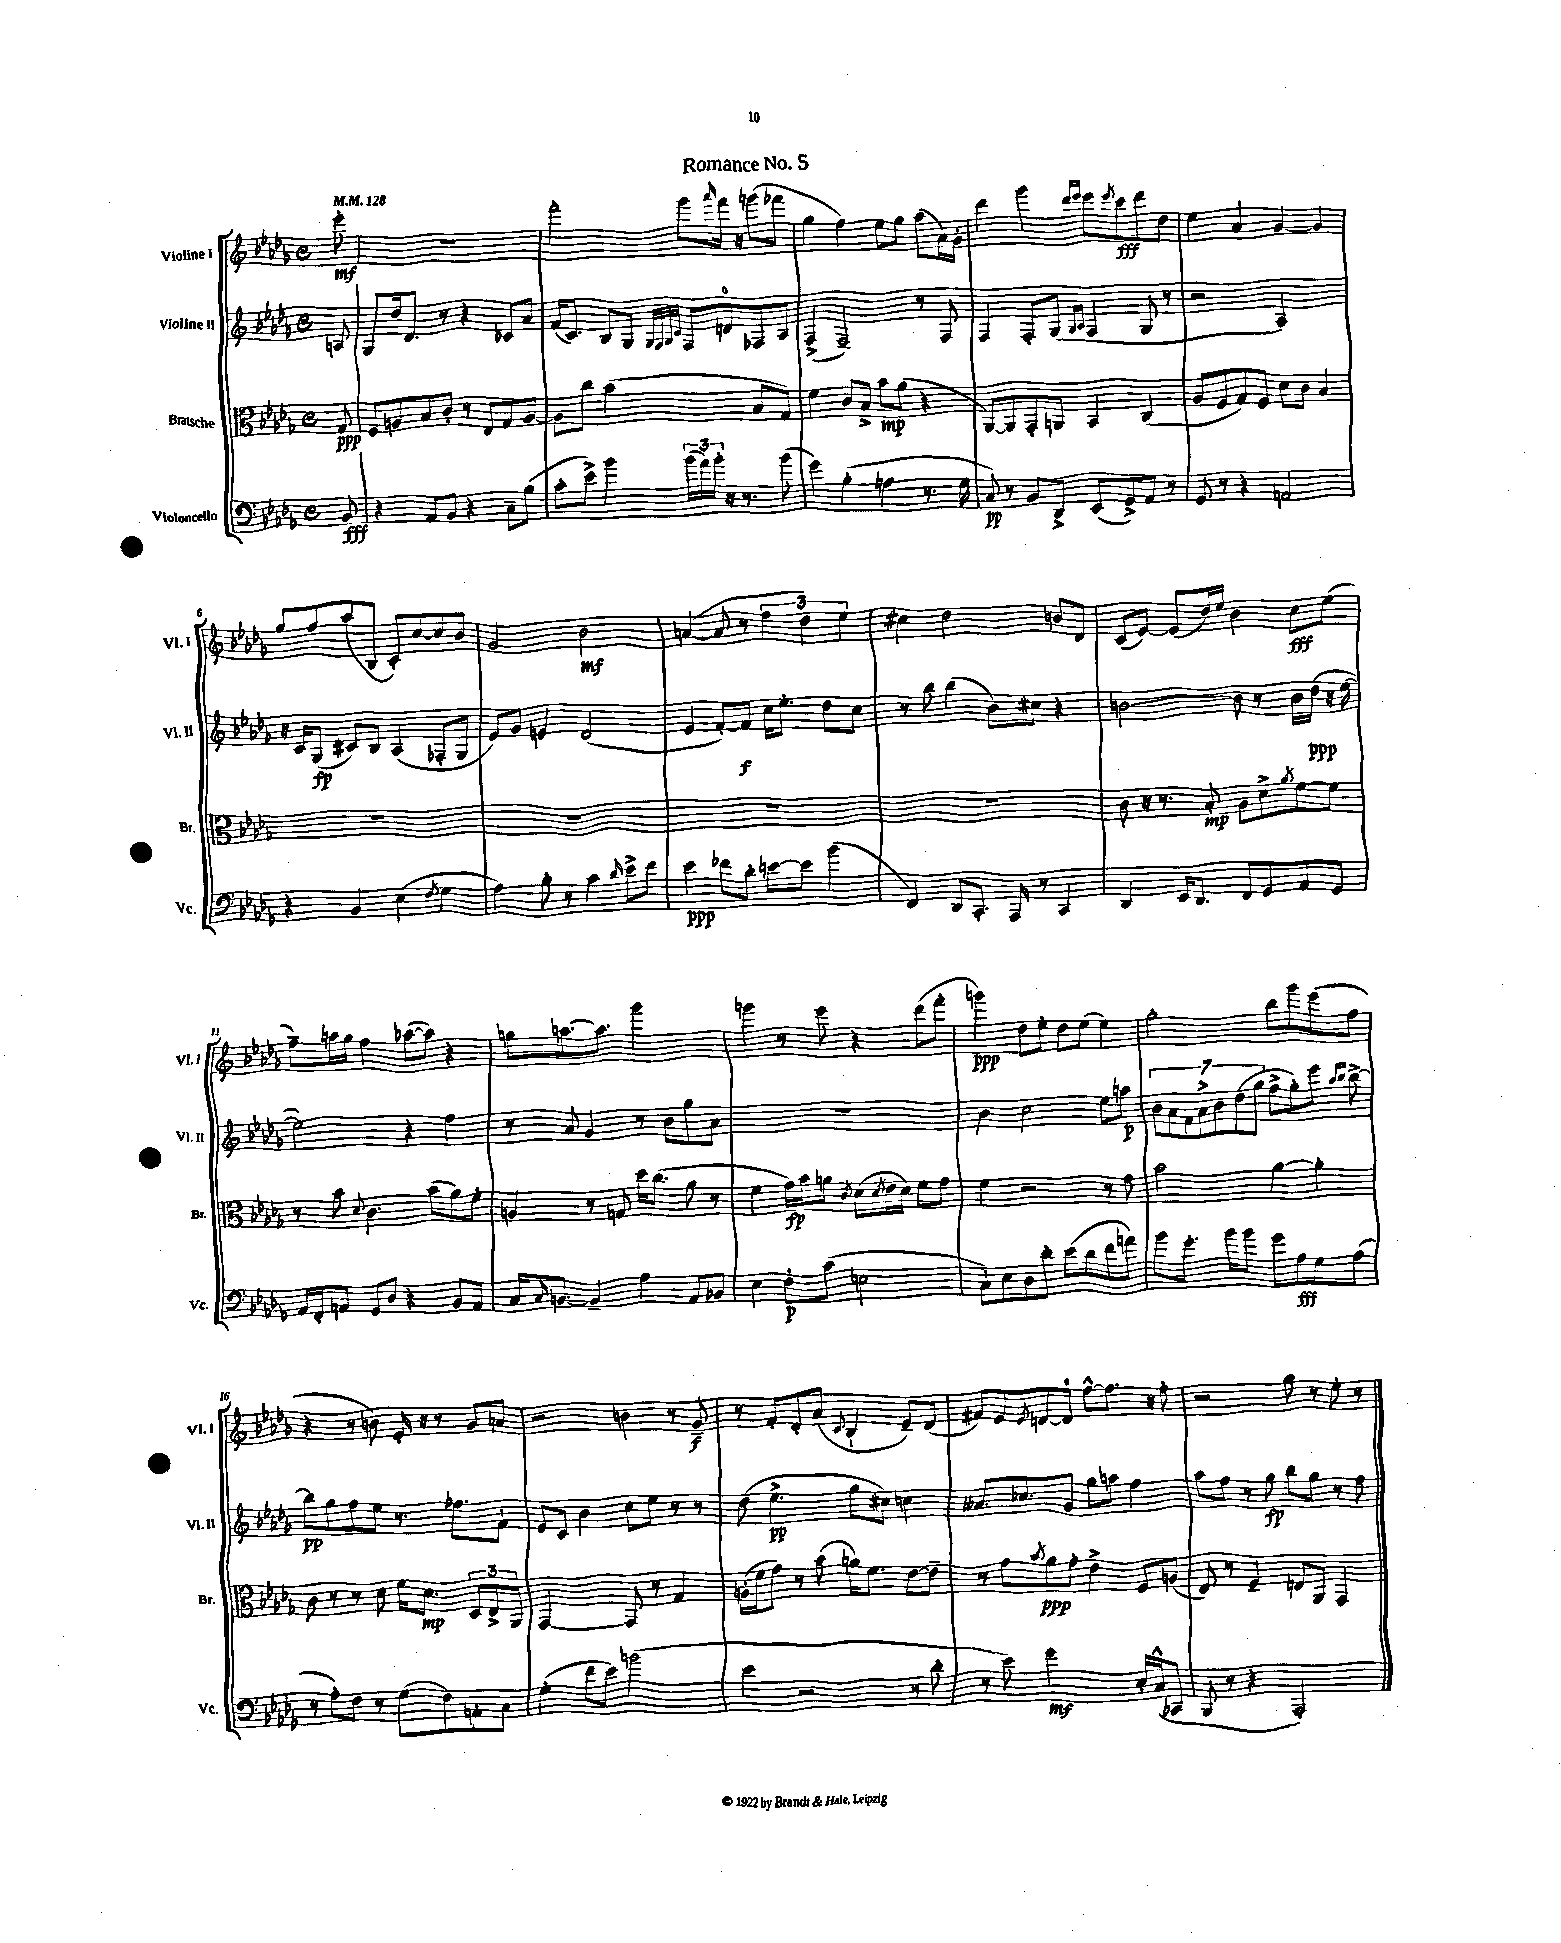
\header { title = "Romance No. 5" }
<<
\new StaffGroup <<
\new Staff = "s0" \with { instrumentName = "Violine I" shortInstrumentName = "Vl. I" } {
    \clef treble \key des \major \defaultTimeSignature \time 4/4 \partial 8 \tempo 4 = 128
    ees'''8-.\mf |
    R1 |
    f'''2-. ges'''8 \grace { aes'''16 } f'''16 r16 g'''8( fes'''8 |
    ges''4 f''4) ees''8 ges''8 aes''8( aes'16) ges'16-. |
    des'''4 ges'''4 \grace { des'''16 ees'''16 } ees'''8 \acciaccatura { ees'''8 } c'''8\fff des'''8 des''8 |
    ees''4 aes'4 ges'4~ ges'4 |
    ges''8 f''8 aes''8( bes8 c'8-.) c''8~ c''8 bes'8 |
    ges'2 bes'2\mf |
    a'4~( a'8 r8 \tuplet 3/2 { f''4 des''4) ees''4 } |
    cis''4 des''2 b'8 des'8 |
    c'8( ees'8~) ees'8( des''16) ees''16 bes'4 c''8\fff ees''8( |
    f''8--) a''16 ges''16 f''4 aes''8~( aes''8) r4 |
    g''8 a''8.~ a''8. ges'''2 |
    g'''4 r8 ees'''8 r4 des'''8( f'''8-. |
    g'''4\ppp) des''8 ees''8-. des''8 ees''8( ees''4) |
    ges''2-. bes''8 ges'''8 ees'''8( f''8 |
    r4 r8 b'8) ees'16-. r16 r8 ges'8 a'8 |
    r2 b'4 r8 ges'8--\f |
    r8 f'8-. des'8-. aes'8( \appoggiatura { c'8 } bes4-! ees'8--) des'8( |
    fis'8) ees'8 \acciaccatura { ees'8 } d'8~ d'8-0 f''8~-^ f''8. r16 f''8-. |
    r2 ges''8 r8 ees''8-. r8 \bar "|." |
}
\new Staff = "s1" \with { instrumentName = "Violine II" shortInstrumentName = "Vl. II" } {
    \clef treble \key des \major \defaultTimeSignature \time 4/4 \partial 8
    a8 |
    ges8 des''16 des'8. r8 r4 ces'8 aes'8 |
    f'16( c'8.) bes8 ges8 \grace { ges32 f32 ges32 c'32 } f8 d'8-0 fes8 aes8 |
    f4->( f2--) r8 f8 |
    f4 f8-. ges8( \grace { ges16 aes16 } f4 ges8 r8 |
    r2 aes2) |
    r16 c'16 ges8\fp( cis'8) bes8 aes4( fes8-. ges8 |
    ees'8) ges'8 e'4 des'2( |
    ees'4 f'8~-.) f'8\f c''16 ees''8.-. des''8 c''8 |
    r8 bes''8 bes''4( bes'8) cis''8 r4 |
    b'2~ b'8 r8 b'16 des''16\ppp( r16 ees''16~ |
    ees''2) r4 f''4 |
    r8 aes'8 ges'4 r8 bes'8 ges''8 aes'8 |
    R1 |
    bes'4 c''2 ees''8 a''8\p |
    \tuplet 7/4 { bes'8 aes'8 f'8 aes'8-> bes'8 des''8( ges''8 } f''8-> ges''8-.) ees'''8 \grace { aes''16 bes''16 } bes''8~-> |
    bes''8\pp ges''8 f''8 ees''8 r8. fes''8. f'8-! |
    ees'8 c'8 bes'4 c''8 ees''8 r8 r8 |
    des''8( ees''4.->\pp ges''8 cis''8) c''4 |
    aeses'8. ces''8. ges'8 ges''8 a''8 f''4 |
    aes''8 f''8 r8 ges''8\fp bes''8 ges''8 r8 f''8 \bar "|." |
}
\new Staff = "s2" \with { instrumentName = "Bratsche" shortInstrumentName = "Br." } {
    \clef alto \key des \major \defaultTimeSignature \time 4/4 \partial 8
    ges8\ppp |
    f8 a8 bes8 c'8-. r8 ees8 ges8 a8~ |
    a8 c''8 bes'2( bes8 ges8) |
    f'4 c'8 bes8-> bes'8\mp aes'8( r4 |
    aes,8~) aes,8 ges,8-. a,8 bes,4 c4( |
    aes8 f8 ges8) f8 des'8 c'8 bes4 |
    R1 |
    R1 |
    R1 |
    R1 |
    c'8 r16 r8. bes8-.\mp aes8 des'8-> \acciaccatura { aes'8 } f'8~ f'8 |
    r8 bes'8 \appoggiatura { des'8 } c'4. bes'8( aes'8) f'8-. |
    a4 r8 g8 des''16 c''8.( aes'8 r8 |
    f'4 ges'16\fp) bes'16 a'8 \acciaccatura { c'8 } des'8( \acciaccatura { des'8 } ees'16 des'16) f'8 ges'8 |
    f'4 r2 r8 ges'8 |
    bes'2 aes'4~ aes'4-. |
    c'8 r8 r8 des'8 f'16 des'8.\mp \tuplet 3/2 { des8 ees8-> aes,8 } |
    ges,2~ ges,8 r8 ges4 |
    a16-.( f'16 ges'8) r8 bes'8( a'16) f'8. ees'8~ ees'8-- |
    r8 ges'8 \acciaccatura { bes'8 } aes'8\ppp ges'8-. ees'4-> f8 a8( |
    ees8) r8 f4-- e8 aes,8 ges,4 \bar "|." |
}
\new Staff = "s3" \with { instrumentName = "Violoncello" shortInstrumentName = "Vc." } {
    \clef bass \key des \major \defaultTimeSignature \time 4/4 \partial 8
    bes,8\fff |
    r4 aes,8 bes,8 r4 c8-- bes8( |
    c'8-. ees'8->) bes'4 \tuplet 3/2 { bes'16( aes'16) bes'16-. } r16 r8. bes'8( |
    ges'4) bes4-.( a4 r8. ges16 |
    c8\pp) r8 bes,8 des,8-> ees,8( ges,8->) aes,8 r8 |
    ges,8 r8 r4 a,2 |
    r4 bes,4 ees4( \acciaccatura { f8 } ges4 |
    aes4) bes8-. r8 c'4 \grace { des'16 } ees'8-> f'8 |
    ees'4\ppp fes'8 des'8-. e'8~ e'8 bes'4( |
    f,4) des,8 c,8.-. aes,,16 r8 c,4 |
    des,4 ees,16 des,8. f,8 ges,8 aes,8 ges,8 |
    aes,16 f,16-. a,8 ges,8 des8 r4 bes,8 a,8 |
    c16 \grace { c16 } b,8.~ b,4-- aes4 aes,8 bes,8 |
    ees4 f8-.\p c'8( e2 |
    c8-!) ees8 des8 des'8-. ees'8( des'8 f'8 a'8) |
    bes'8 ges'8.-. bes'16 bes'8 ges'8 aes8\fff ges8 aes8( |
    r8 aes8-.) f8 r8 ges8( f8) a,8-. c8 |
    ges4-.( f'8 ees'8) b'2( |
    ees'4 r2 r8 des'8-. |
    r8 ees'8) ges'2\mf ees16-. c16-^( ces,8 |
    bes,,8 r8 r4 aes,,2-.) \bar "|." |
}
>>
>>
